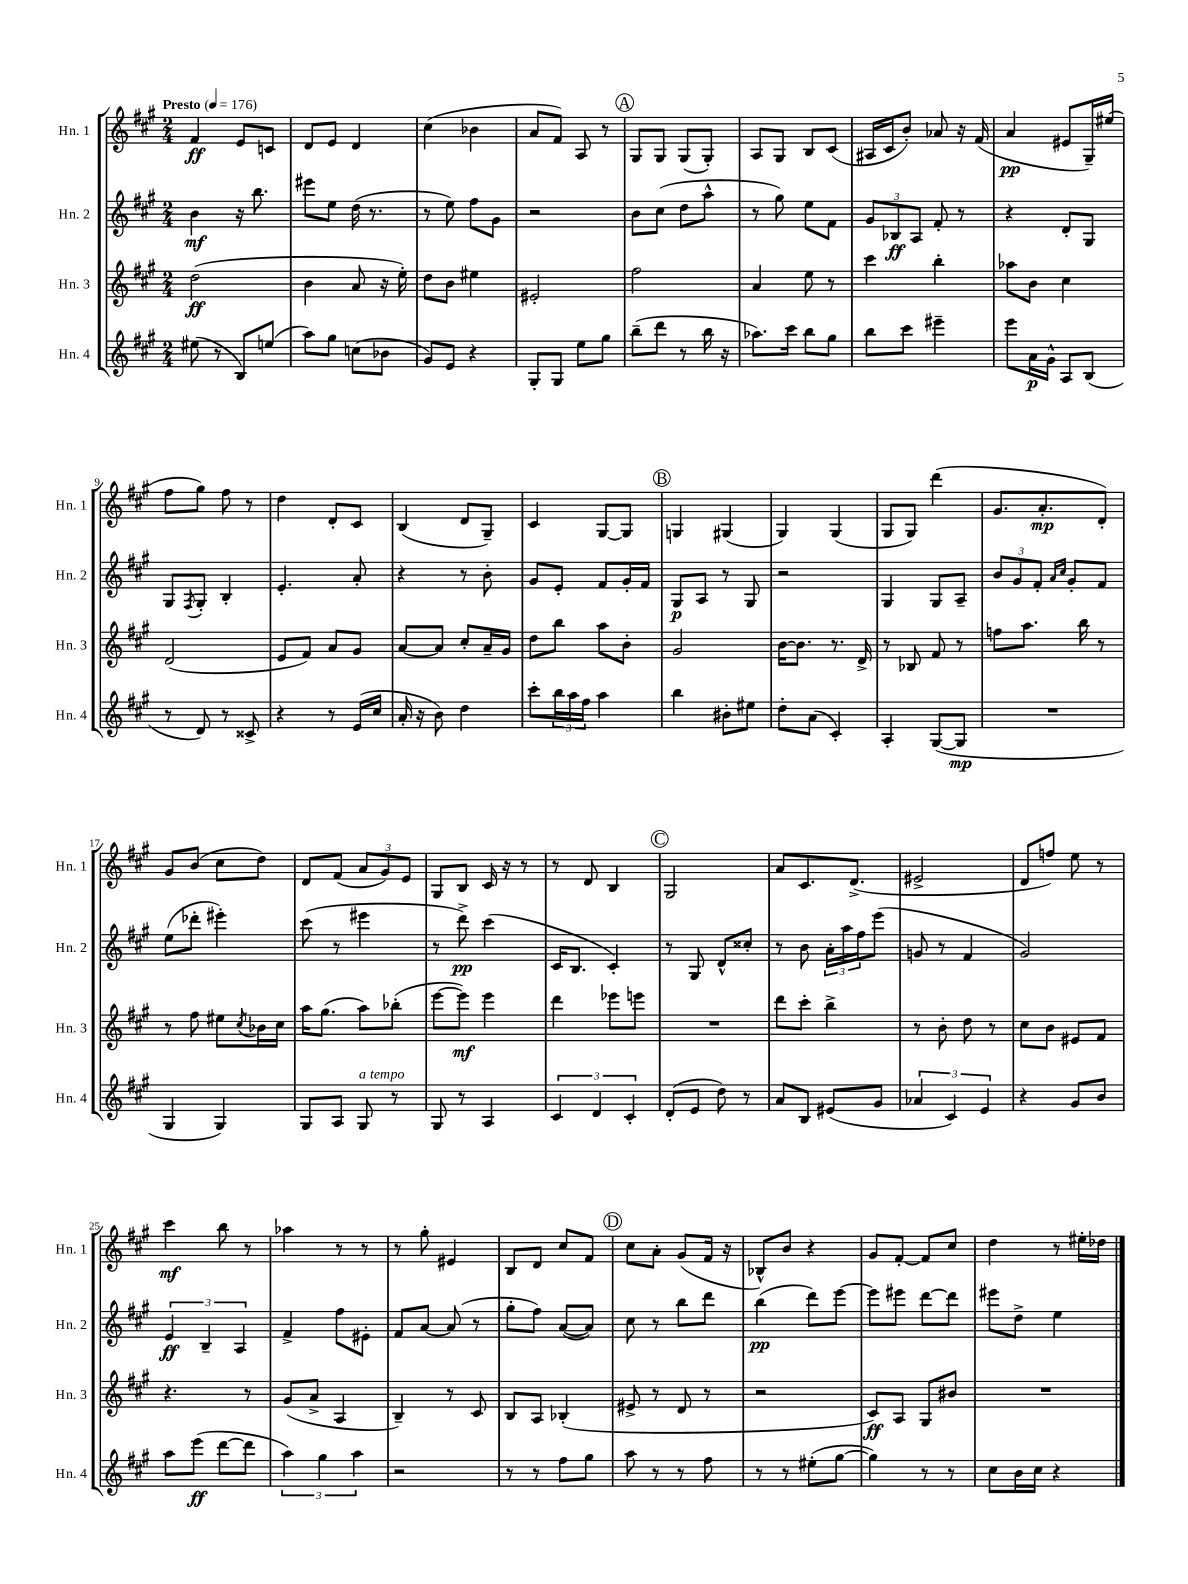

**kern	**dynam	**kern	**dynam	**kern	**dynam	**kern	**dynam
*part4	*part4	*part3	*part3	*part2	*part2	*part1	*part1
*staff4	*staff4	*staff3	*staff3	*staff2	*staff2	*staff1	*staff1
*I"Hn. 4	*	*I"Hn. 3	*	*I"Hn. 2	*	*I"Hn. 1	*
*I'Hn. 4	*	*I'Hn. 3	*	*I'Hn. 2	*	*I'Hn. 1	*
*clefG2	*	*clefG2	*	*clefG2	*	*clefG2	*
*k[f#c#g#]	*	*k[f#c#g#]	*	*k[f#c#g#]	*	*k[f#c#g#]	*
*M2/4	*	*M2/4	*	*M2/4	*	*M2/4	*
*MM176	*	*MM176	*	*MM176	*	*MM176	*
=1	=1	=1	=1	=1	=1	=1	=1
!	!	!	!	!	!	!LO:TX:a:B:t=Presto	!
(8ee#X\	.	(2dd\	ff	4b\	mf	4f#/	ff
8r	.	.	.	.	.	.	.
8B/L)	.	.	.	16r	.	8e/L	.
.	.	.	.	8.bb\	.	.	.
(8een/J	.	.	.	.	.	8cn/J	.
=2	=2	=2	=2	=2	=2	=2	=2
8aa\L)	.	4b\	.	8eee#X\L	.	8d/L	.
8gg#\J	.	.	.	8ee\J	.	8e/J	.
(8ccn\L	.	8a/	.	(16dd\	.	4d/	.
.	.	.	.	8.r	.	.	.
8b-X\J	.	16r	.	.	.	.	.
.	.	16ee'\)	.	.	.	.	.
=3	=3	=3	=3	=3	=3	=3	=3
8g#/L)	.	8dd\L	.	8r	.	(4cc#\	.
8e/J	.	8b\J	.	8ee\)	.	.	.
4r	.	4ee#X\	.	8ff#\L	.	4b-X\	.
.	.	.	.	8g#\J	.	.	.
=4	=4	=4	=4	=4	=4	=4	=4
8G#'/L	.	2e#X'/	.	2r	.	8a/L	.
8G#/J	.	.	.	.	.	8f#/J)	.
8ee\L	.	.	.	.	.	8A/	.
8gg#\J	.	.	.	.	.	8r	.
!!LO:REH:place=s1:t=A
=5	=5	=5	=5	=5	=5	=5	=5
(8bb~\L	.	2ff#\	.	8b\L	.	8G#/L	.
8ddd\J	.	.	.	(8cc#\J	.	8G#/J	.
8r	.	.	.	8dd\L	.	(8G#/L	.
16bb\	.	.	.	8aa^^\J	.	8G#'/J)	.
16r	.	.	.	.	.	.	.
=6	=6	=6	=6	=6	=6	=6	=6
8.aa-X\L)	.	4a/	.	8r	.	8A/L	.
.	.	.	.	8gg#\)	.	8G#/J	.
16ccc#\Jk	.	.	.	.	.	.	.
8bb\L	.	8ee\	.	8ee\L	.	8B/L	.
8gg#\J	.	8r	.	8f#\J	.	(8c#/J	.
=7	=7	=7	=7	=7	=7	=7	=7
8bb\L	.	4ccc#\	.	12g#/L	.	16A#X/LL	.
.	.	.	.	.	.	16c#/J	.
.	.	.	.	12B-X/	ff	.	.
8ccc#\J	.	.	.	.	.	8b'/J)	.
.	.	.	.	12A/J	.	.	.
4eee#X~\	.	4bb'\	.	8f#'/	.	8a-X/	.
.	.	.	.	8r	.	16r	.
.	.	.	.	.	.	(16f#/	.
=8	=8	=8	=8	=8	=8	=8	=8
8eee\L	.	8aa-X\L	.	4r	.	4a/	pp
16a\L	p	8b\J	.	.	.	.	.
16g#^^\JJ	.	.	.	.	.	.	.
8A/L	.	4cc#\	.	8d'/L	.	8e#X/L	.
(8B/J	.	.	.	8G#/J	.	16G#~/L)	.
.	.	.	.	.	.	(16ee#X/JJ	.
!!LO:LB:g=z
=9	=9	=9	=9	=9	=9	=9	=9
8r	.	(2d/	.	8G#/L	.	8ff#\L	.
.	.	.	.	8qF#/	.	.	.
8d/)	.	.	.	8G#'/J	.	8gg#\J)	.
8r	.	.	.	4B'/	.	8ff#\	.
8c##X^/	.	.	.	.	.	8r	.
=10	=10	=10	=10	=10	=10	=10	=10
4r	.	8e/L	.	4.e'/	.	4dd\	.
.	.	8f#/J)	.	.	.	.	.
8r	.	8a/L	.	.	.	8d'/L	.
(16e/LL	.	8g#/J	.	8a'/	.	8c#/J	.
16cc#/JJ	.	.	.	.	.	.	.
=11	=11	=11	=11	=11	=11	=11	=11
16a'/	.	[8a/L	.	4r	.	(4B/	.
16r	.	.	.	.	.	.	.
8b\)	.	8a/J]	.	.	.	.	.
4dd\	.	8cc#'/L	.	8r	.	8d/L	.
.	.	16a~/L	.	8b'\	.	8G#~/J)	.
.	.	16g#/JJ	.	.	.	.	.
=12	=12	=12	=12	=12	=12	=12	=12
8ccc#'\L	.	8dd\L	.	8g#/L	.	4c#/	.
24bb\L	.	8bb\J	.	8e'/J	.	.	.
24aa\	.	.	.	.	.	.	.
24ff#\JJ	.	.	.	.	.	.	.
4aa\	.	8aa\L	.	8f#/L	.	[8G#/L	.
.	.	8b'\J	.	16g#'/L	.	8G#/J]	.
.	.	.	.	16f#/JJ	.	.	.
!!LO:REH:place=s1:t=B
=13	=13	=13	=13	=13	=13	=13	=13
4bb\	.	2g#/	.	8G#/L	p	4Gn/	.
.	.	.	.	8A/J	.	.	.
8b#X'\L	.	.	.	8r	.	(4G#X/	.
8ee#X\J	.	.	.	8G#/	.	.	.
=14	=14	=14	=14	=14	=14	=14	=14
8dd'\L	.	[16b\KL	.	2r	.	4G#/)	.
.	.	8.b\J]	.	.	.	.	.
(8a\J	.	.	.	.	.	.	.
4c#'/)	.	8.r	.	.	.	(4G#/	.
.	.	16d^/	.	.	.	.	.
=15	=15	=15	=15	=15	=15	=15	=15
4A'/	.	8r	.	4G#/	.	8G#/L	.
.	.	8B-X/	.	.	.	8G#/J)	.
([8G#/L	.	8f#/	.	8G#/L	.	(4ddd\	.
8G#/J]	mp	8r	.	8A~/J	.	.	.
=16	=16	=16	=16	=16	=16	=16	=16
2r	.	8ffn\L	.	12b/L	.	8.g#/L	.
.	.	.	.	12g#/	.	.	.
.	.	8.aa\J	.	.	.	.	.
.	.	.	.	12f#'/J	.	.	.
.	.	.	.	.	.	8.a'/	mp
.	.	.	.	16qqa/LL	.	.	.
.	.	.	.	16qqcc#/JJ	.	.	.
.	.	.	.	8g#'/L	.	.	.
.	.	16bb\	.	.	.	.	.
.	.	8r	.	8f#/J	.	8d'/J)	.
!!LO:LB:g=z
=17	=17	=17	=17	=17	=17	=17	=17
4G#/	.	8r	.	(8ee\L	.	8g#/L	.
.	.	8ff#\	.	8ddd-X'\J	.	(8b/J	.
4G#/)	.	8ee#X\L	.	4eee#X'\)	.	8cc#\L	.
.	.	8qcc#/	.	.	.	.	.
.	.	16b-X\L	.	.	.	8dd\J)	.
.	.	16cc#\JJ	.	.	.	.	.
=18	=18	=18	=18	=18	=18	=18	=18
8G#/L	.	16aa\KL	.	(8ccc#\	.	8d/L	.
.	.	(8.gg#\J	.	.	.	.	.
8A/J	.	.	.	8r	.	(8f#/J	.
!LO:TX:a:i:t=a tempo	!	!	!	!	!	!	!
8G#/	.	8aa\L)	.	4eee#X\	.	12a/L	.
.	.	.	.	.	.	12g#/)	.
8r	.	(8bb-X'\J	.	.	.	.	.
.	.	.	.	.	.	12e/J	.
=19	=19	=19	=19	=19	=19	=19	=19
8G#/	.	[8eee\L	.	8r	.	8G#/L	.
8r	.	8eee\J])	mf	8ddd^\)	pp	8B/J	.
4A/	.	4eee\	.	(4ccc#\	.	16c#/	.
.	.	.	.	.	.	16r	.
.	.	.	.	.	.	8r	.
=20	=20	=20	=20	=20	=20	=20	=20
6c#/	.	4ddd\	.	16c#/KL	.	8r	.
.	.	.	.	8.B/J	.	.	.
.	.	.	.	.	.	8d/	.
6d/	.	.	.	.	.	.	.
.	.	8eee-X\L	.	4c#'/)	.	4B/	.
6c#'/	.	.	.	.	.	.	.
.	.	8eeen\J	.	.	.	.	.
!!LO:REH:place=s1:t=C
=21	=21	=21	=21	=21	=21	=21	=21
(8d'/L	.	2r	.	8r	.	2G#/	.
8e/J	.	.	.	8G#/	.	.	.
8dd\)	.	.	.	8d^^/L	.	.	.
8r	.	.	.	8cc##X'/J	.	.	.
=22	=22	=22	=22	=22	=22	=22	=22
8a/L	.	8ddd\L	.	8r	.	8a/L	.
8B/J	.	8ccc#'\J	.	8b\	.	8.c#/	.
(8e#X/L	.	4bb^\	.	24a'\LL	.	.	.
.	.	.	.	24aa\	.	.	.
.	.	.	.	.	.	(8.d^/J	.
.	.	.	.	24ff#\J	.	.	.
8g#/J	.	.	.	(8eee\J	.	.	.
=23	=23	=23	=23	=23	=23	=23	=23
6a-X/	.	8r	.	8gn/	.	2e#X^/	.
.	.	8b'\	.	8r	.	.	.
6c#/)	.	.	.	.	.	.	.
.	.	8dd\	.	4f#/	.	.	.
6e/	.	.	.	.	.	.	.
.	.	8r	.	.	.	.	.
=24	=24	=24	=24	=24	=24	=24	=24
4r	.	8cc#\L	.	2g#/)	.	8d/L	.
.	.	8b\J	.	.	.	8ffn/J)	.
8g#/L	.	8e#X/L	.	.	.	8ee\	.
8b/J	.	8f#/J	.	.	.	8r	.
!!LO:LB:g=z
=25	=25	=25	=25	=25	=25	=25	=25
8aa\L	.	4.r	.	6e/	ff	4ccc#\	mf
(8eee\J	ff	.	.	.	.	.	.
.	.	.	.	6B~/	.	.	.
[8ddd\L	.	.	.	.	.	8bb\	.
.	.	.	.	6A/	.	.	.
8ddd\J]	.	8r	.	.	.	8r	.
=26	=26	=26	=26	=26	=26	=26	=26
6aa\)	.	(8g#/L	.	4f#^/	.	4aa-X\	.
.	.	8a^/J	.	.	.	.	.
6gg#\	.	.	.	.	.	.	.
.	.	4A/	.	8ff#\L	.	8r	.
6aa\	.	.	.	.	.	.	.
.	.	.	.	8e#X'\J	.	8r	.
=27	=27	=27	=27	=27	=27	=27	=27
2r	.	4B~/)	.	8f#/L	.	8r	.
.	.	.	.	[8a/J	.	8gg#'\	.
.	.	8r	.	(8a/]	.	4e#X/	.
.	.	8c#/	.	8r	.	.	.
=28	=28	=28	=28	=28	=28	=28	=28
8r	.	8B/L	.	8gg#'\L	.	8B/L	.
8r	.	8A/J	.	8ff#\J)	.	8d/J	.
8ff#\L	.	(4B-X'/	.	([8a/L	.	8cc#/L	.
8gg#\J	.	.	.	8a/J])	.	8f#/J	.
!!LO:REH:place=s1:t=D
=29	=29	=29	=29	=29	=29	=29	=29
8aa\	.	8e#X^/	.	8cc#\	.	8cc#\L	.
8r	.	8r	.	8r	.	8a'\J	.
8r	.	8d/	.	8bb\L	.	(8g#/L	.
8ff#\	.	8r	.	8ddd\J	.	16f#/Jk	.
.	.	.	.	.	.	16r	.
=30	=30	=30	=30	=30	=30	=30	=30
8r	.	2r	.	(4bb\	pp	8B-X^^/L)	.
8r	.	.	.	.	.	8b/J	.
(8ee#X'\L	.	.	.	8ddd\L)	.	4r	.
[8gg#\J	.	.	.	[8eee\J	.	.	.
=31	=31	=31	=31	=31	=31	=31	=31
4gg#\])	.	8c#/L)	ff	8eee\L]	.	8g#/L	.
.	.	8A/J	.	8eee#X\J	.	[8f#'/J	.
8r	.	8G#/L	.	[8ddd\L	.	8f#/L]	.
8r	.	8b#X/J	.	8ddd\J]	.	8cc#/J	.
=32	=32	=32	=32	=32	=32	=32	=32
8cc#\L	.	2r	.	8eee#X\L	.	4dd\	.
16b\L	.	.	.	8dd^\J	.	.	.
16cc#\JJ	.	.	.	.	.	.	.
4r	.	.	.	4ee\	.	8r	.
.	.	.	.	.	.	16ee#X'\LL	.
.	.	.	.	.	.	16dd-X\JJ	.
==	==	==	==	==	==	==	==
*-	*-	*-	*-	*-	*-	*-	*-
